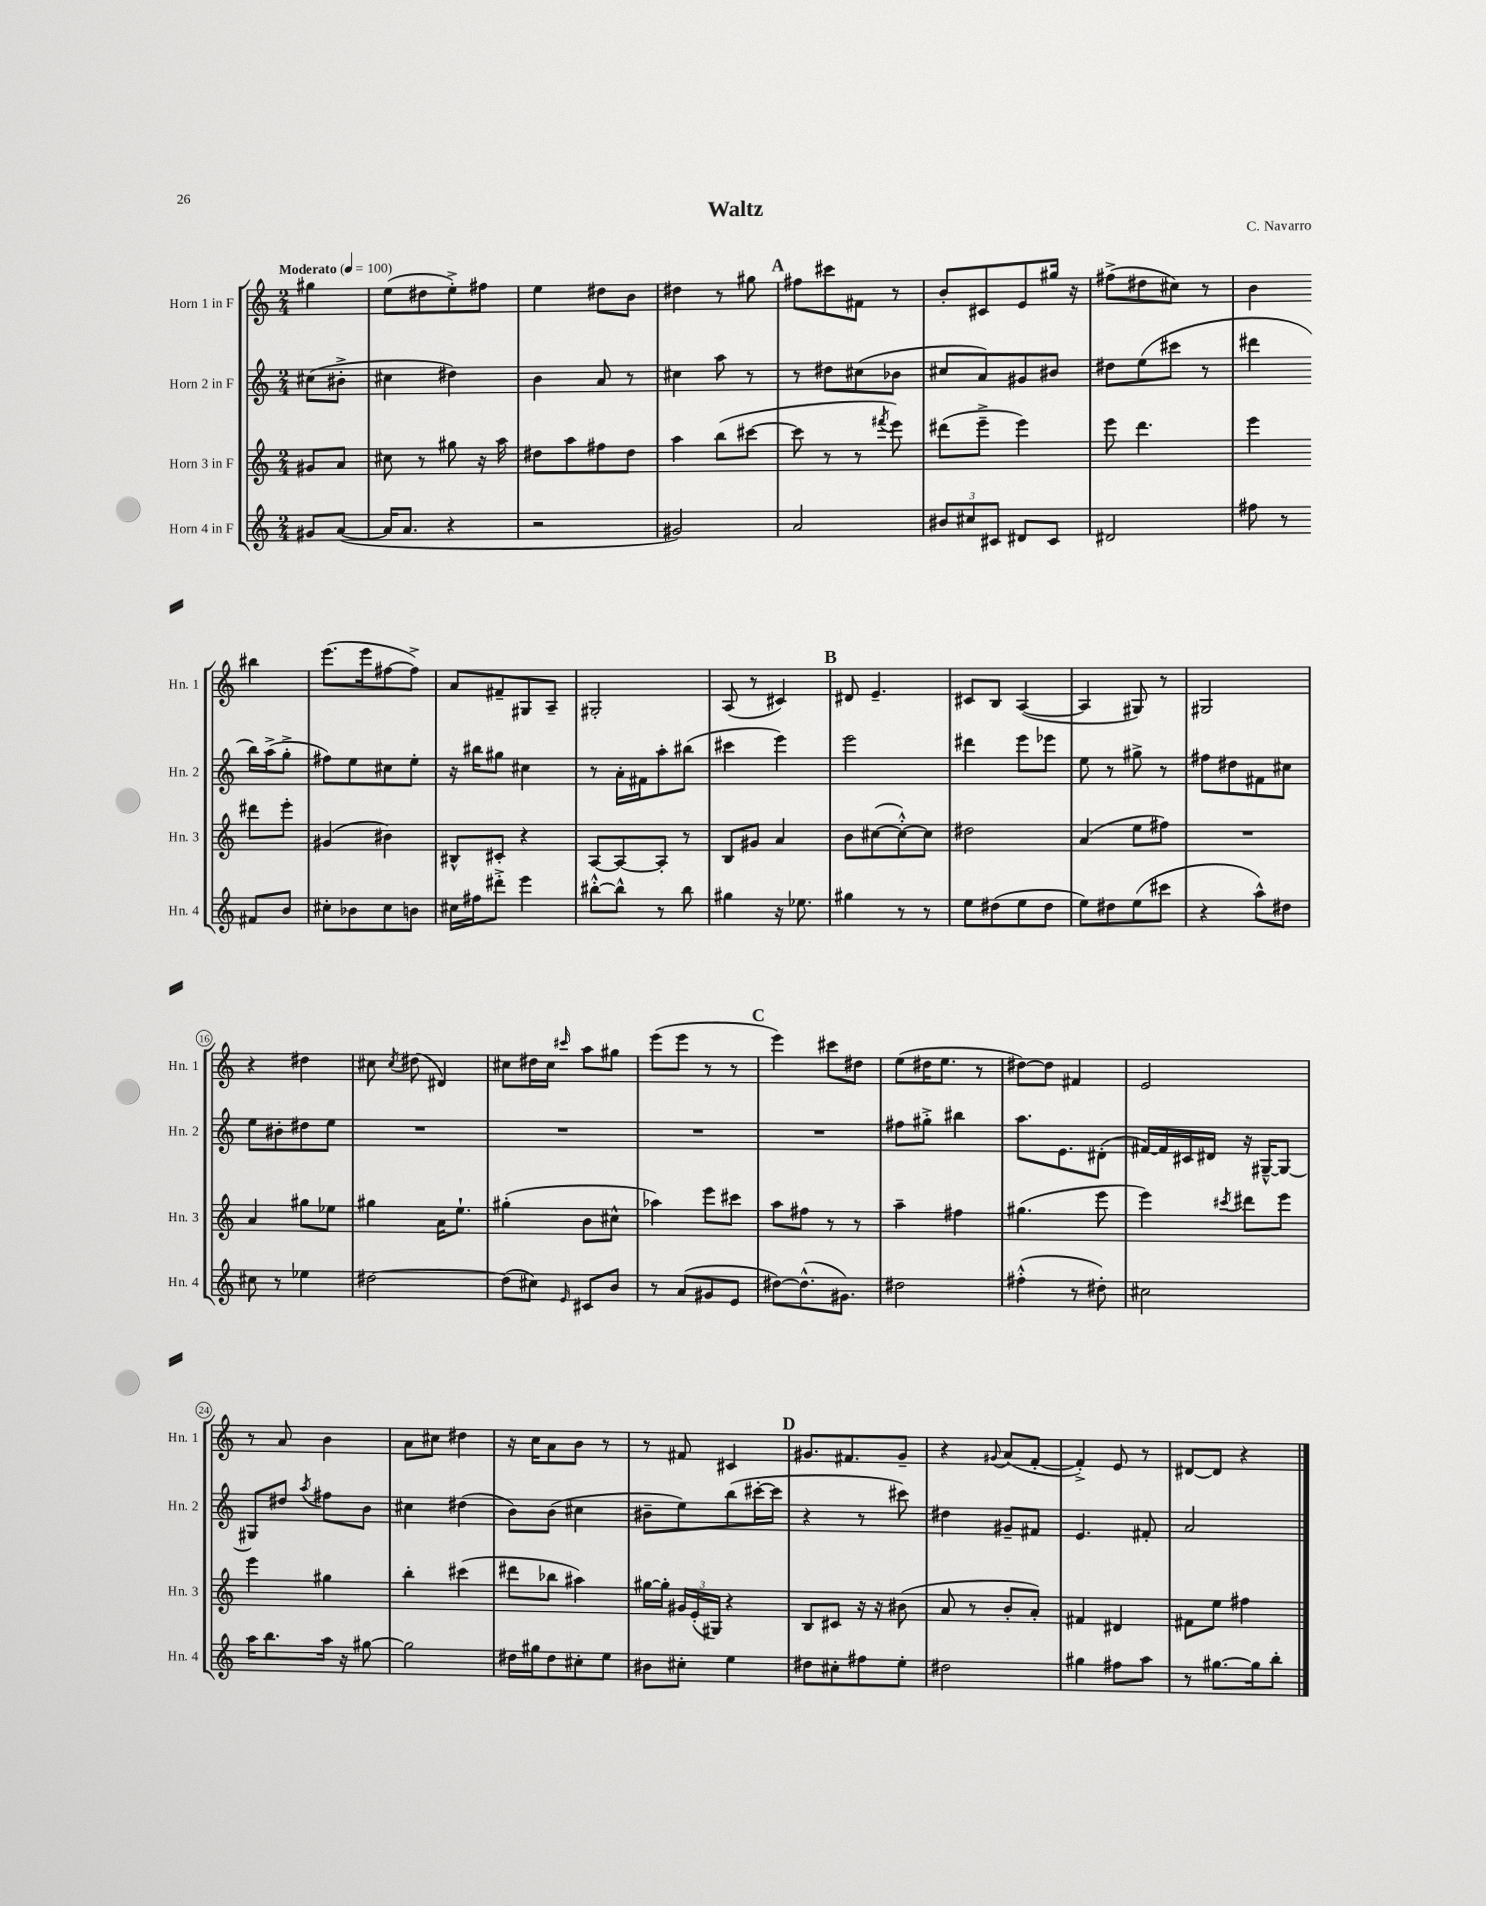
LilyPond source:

\header { title = "Waltz" composer = "C. Navarro" }
<<
\new StaffGroup <<
\new Staff = "s0" \with { instrumentName = "Horn 1 in F" shortInstrumentName = "Hn. 1" } {
    \clef treble \key c \major \numericTimeSignature \time 2/4 \partial 4 \tempo "Moderato" 4 = 100
    \autoBeamOff gis''4 |
    e''8[( dis''8 e''8-.->) fis''8] |
    e''4 dis''8[ b'8] |
    dis''4 r8 gis''8 |
    \mark \markup { \bold "A" } fis''8[ cis'''8 fis'8] r8 |
    b'8[-. cis'8 e'8 gis''16] r16 |
    fis''8[->( dis''8 cis''8]) r8 |
    b'4 bis''4 |
    e'''8.[( e'''16 fis''8~ fis''8]->) |
    a'8[ fis'8-- gis8 a8]-- |
    gis2-. |
    a8( r8 cis'4) |
    \mark \markup { \bold "B" } dis'8 e'4.-- |
    cis'8[ b8] a4~( |
    a4 gis8) r8 |
    gis2 |
    r4 dis''4 |
    cis''8 \acciaccatura { cis''8 } dis''8( dis'4) |
    cis''8[ dis''16 cis''16] \grace { cis'''16 } a''8[ gis''8] |
    e'''8[( e'''8] r8 r8 |
    \mark \markup { \bold "C" } e'''4) cis'''8[ dis''8] |
    e''8[( dis''16 e''8.] r8 |
    dis''8[~) dis''8] fis'4 |
    e'2 |
    r8 a'8 b'4 |
    a'8[ cis''8] dis''4 |
    r16 c''16[ a'8 b'8] r8 |
    r8 fis'8 cis'4 |
    \mark \markup { \bold "D" } gis'8.[ fis'8. gis'8]-- |
    r4 \appoggiatura { gis'8 } a'8[( f'8]~-. |
    f'4-.->) e'8 r8 |
    dis'8[~ dis'8] r4 \bar "|." |
}
\new Staff = "s1" \with { instrumentName = "Horn 2 in F" shortInstrumentName = "Hn. 2" } {
    \clef treble \key c \major \numericTimeSignature \time 2/4 \partial 4
    \autoBeamOff cis''8[( bis'8]-.-> |
    cis''4 dis''4) |
    b'4 a'8 r8 |
    cis''4 a''8 r8 |
    \mark \markup { \bold "A" } r8 dis''8[ cis''8( bes'8] |
    cis''8[ a'8) gis'8 bis'8] |
    dis''8[ e''8( cis'''8] r8 |
    dis'''4 b''16[) a''16->( g''8]-.-> |
    fis''8[) e''8 cis''8 e''8]-. |
    r16 bis''16[ gis''8] cis''4 |
    r8 a'16[-. fis'16 a''8-. bis''8]( |
    cis'''4 e'''4) |
    \mark \markup { \bold "B" } e'''2 |
    dis'''4 e'''8[ ees'''8] |
    e''8 r8 gis''8-> r8 |
    fis''8[ dis''8 fis'8 cis''8] |
    e''8[ bis'8-. dis''8 e''8] |
    R2 |
    R2 |
    R2 |
    \mark \markup { \bold "C" } R2 |
    fis''8[ gis''8]-.-> bis''4 |
    a''8.[ e'8. dis'8]-.( |
    fis'16[~) fis'16 cis'16 dis'16] r16 gis16[~---^ gis8]~ |
    gis8[ dis''8] \acciaccatura { a''8 } fis''8[ b'8] |
    cis''4 dis''4( |
    b'8[) b'8]( cis''4 |
    bis'8[-- e''8) b''8( cis'''16~-. cis'''16] |
    \mark \markup { \bold "D" } r4 r8 cis'''8) |
    dis''4 gis'8[-- fis'8] |
    e'4. fis'8-. |
    a'2 \bar "|." |
}
\new Staff = "s2" \with { instrumentName = "Horn 3 in F" shortInstrumentName = "Hn. 3" } {
    \clef treble \key c \major \numericTimeSignature \time 2/4 \partial 4
    \autoBeamOff gis'8[ a'8] |
    cis''8 r8 gis''8 r16 a''16 |
    dis''8[ a''8 fis''8 dis''8] |
    a''4 b''8[( cis'''8]~ |
    \mark \markup { \bold "A" } cis'''8 r8 r8 \acciaccatura { fis'''8 } e'''8) |
    dis'''8[( e'''8]---> e'''4) |
    e'''8 d'''4. |
    e'''4 dis'''8[ e'''8]-. |
    gis'4( bis'4) |
    bis8[-^ cis'8]-. r4 |
    a8[~ a8~ a8]-. r8 |
    b8[ gis'8] a'4 |
    \mark \markup { \bold "B" } b'8[ cis''8~( cis''8~-.-^) cis''8] |
    dis''2 |
    a'4( e''8[ fis''8]) |
    R2 |
    a'4 gis''8[ ees''8] |
    gis''4 a'16[ e''8.]-! |
    gis''4-.( b'8[ cis''8]-^ |
    aes''4) e'''8[ cis'''8] |
    \mark \markup { \bold "C" } a''8[ fis''8] r8 r8 |
    a''4-- fis''4 |
    gis''4.( e'''8 |
    e'''4) \acciaccatura { cis'''8 } dis'''8[ e'''8] |
    e'''4 gis''4 |
    b''4-. cis'''4( |
    dis'''8[ bes''8] ais''4) |
    gis''16[~ gis''16]-. \tuplet 3/2 { gis'16[ e'16-.( gis16]) } r4 |
    \mark \markup { \bold "D" } b8[ cis'8] r16 r16 bis'8( |
    a'8 r8 b'8[-. a'8]-.) |
    fis'4 dis'4 |
    fis'8[ e''8] fis''4 \bar "|." |
}
\new Staff = "s3" \with { instrumentName = "Horn 4 in F" shortInstrumentName = "Hn. 4" } {
    \clef treble \key c \major \numericTimeSignature \time 2/4 \partial 4
    \autoBeamOff gis'8[ a'8]~( |
    a'16[ a'8.] r4 |
    r2 |
    gis'2) |
    \mark \markup { \bold "A" } a'2 |
    \tuplet 3/2 { bis'8[ cis''8 cis'8] } dis'8[ cis'8] |
    dis'2 |
    fis''8 r8 fis'8[ b'8] |
    cis''8[-. bes'8 cis''8 b'8] |
    cis''16[ fis''16 dis'''8]-.-> e'''4 |
    bis''8[~-.-^ bis''8]-^ r8 bis''8 |
    gis''4 r16 ees''8. |
    \mark \markup { \bold "B" } gis''4 r8 r8 |
    e''8[ dis''8( e''8 dis''8] |
    e''8[) dis''8 e''8( cis'''8] |
    r4 a''8[-^) dis''8] |
    cis''8 r8 ees''4 |
    dis''2~ |
    dis''8[( cis''8]) \grace { e'16 } cis'8[ b'8] |
    r8 a'8[( gis'8 e'8] |
    \mark \markup { \bold "C" } dis''8[~) dis''8.-^( gis'8.]) |
    dis''2 |
    fis''4-.-^( r8 dis''8-.) |
    cis''2 |
    a''16[ b''8. a''16] r16 gis''8~ |
    gis''2 |
    dis''16[ gis''16 dis''8 cis''8-. e''8] |
    bis'8[ cis''8]-. e''4 |
    \mark \markup { \bold "D" } dis''8[ cis''8-. fis''8 e''8]-. |
    dis''2 |
    gis''4 fis''8[ a''8] |
    r8 gis''8.[~ gis''16 b''8]-. \bar "|." |
}
>>
>>
\layout { \context { \Score \override BarNumber.stencil = #(make-stencil-circler 0.1 0.3 ly:text-interface::print) } }
